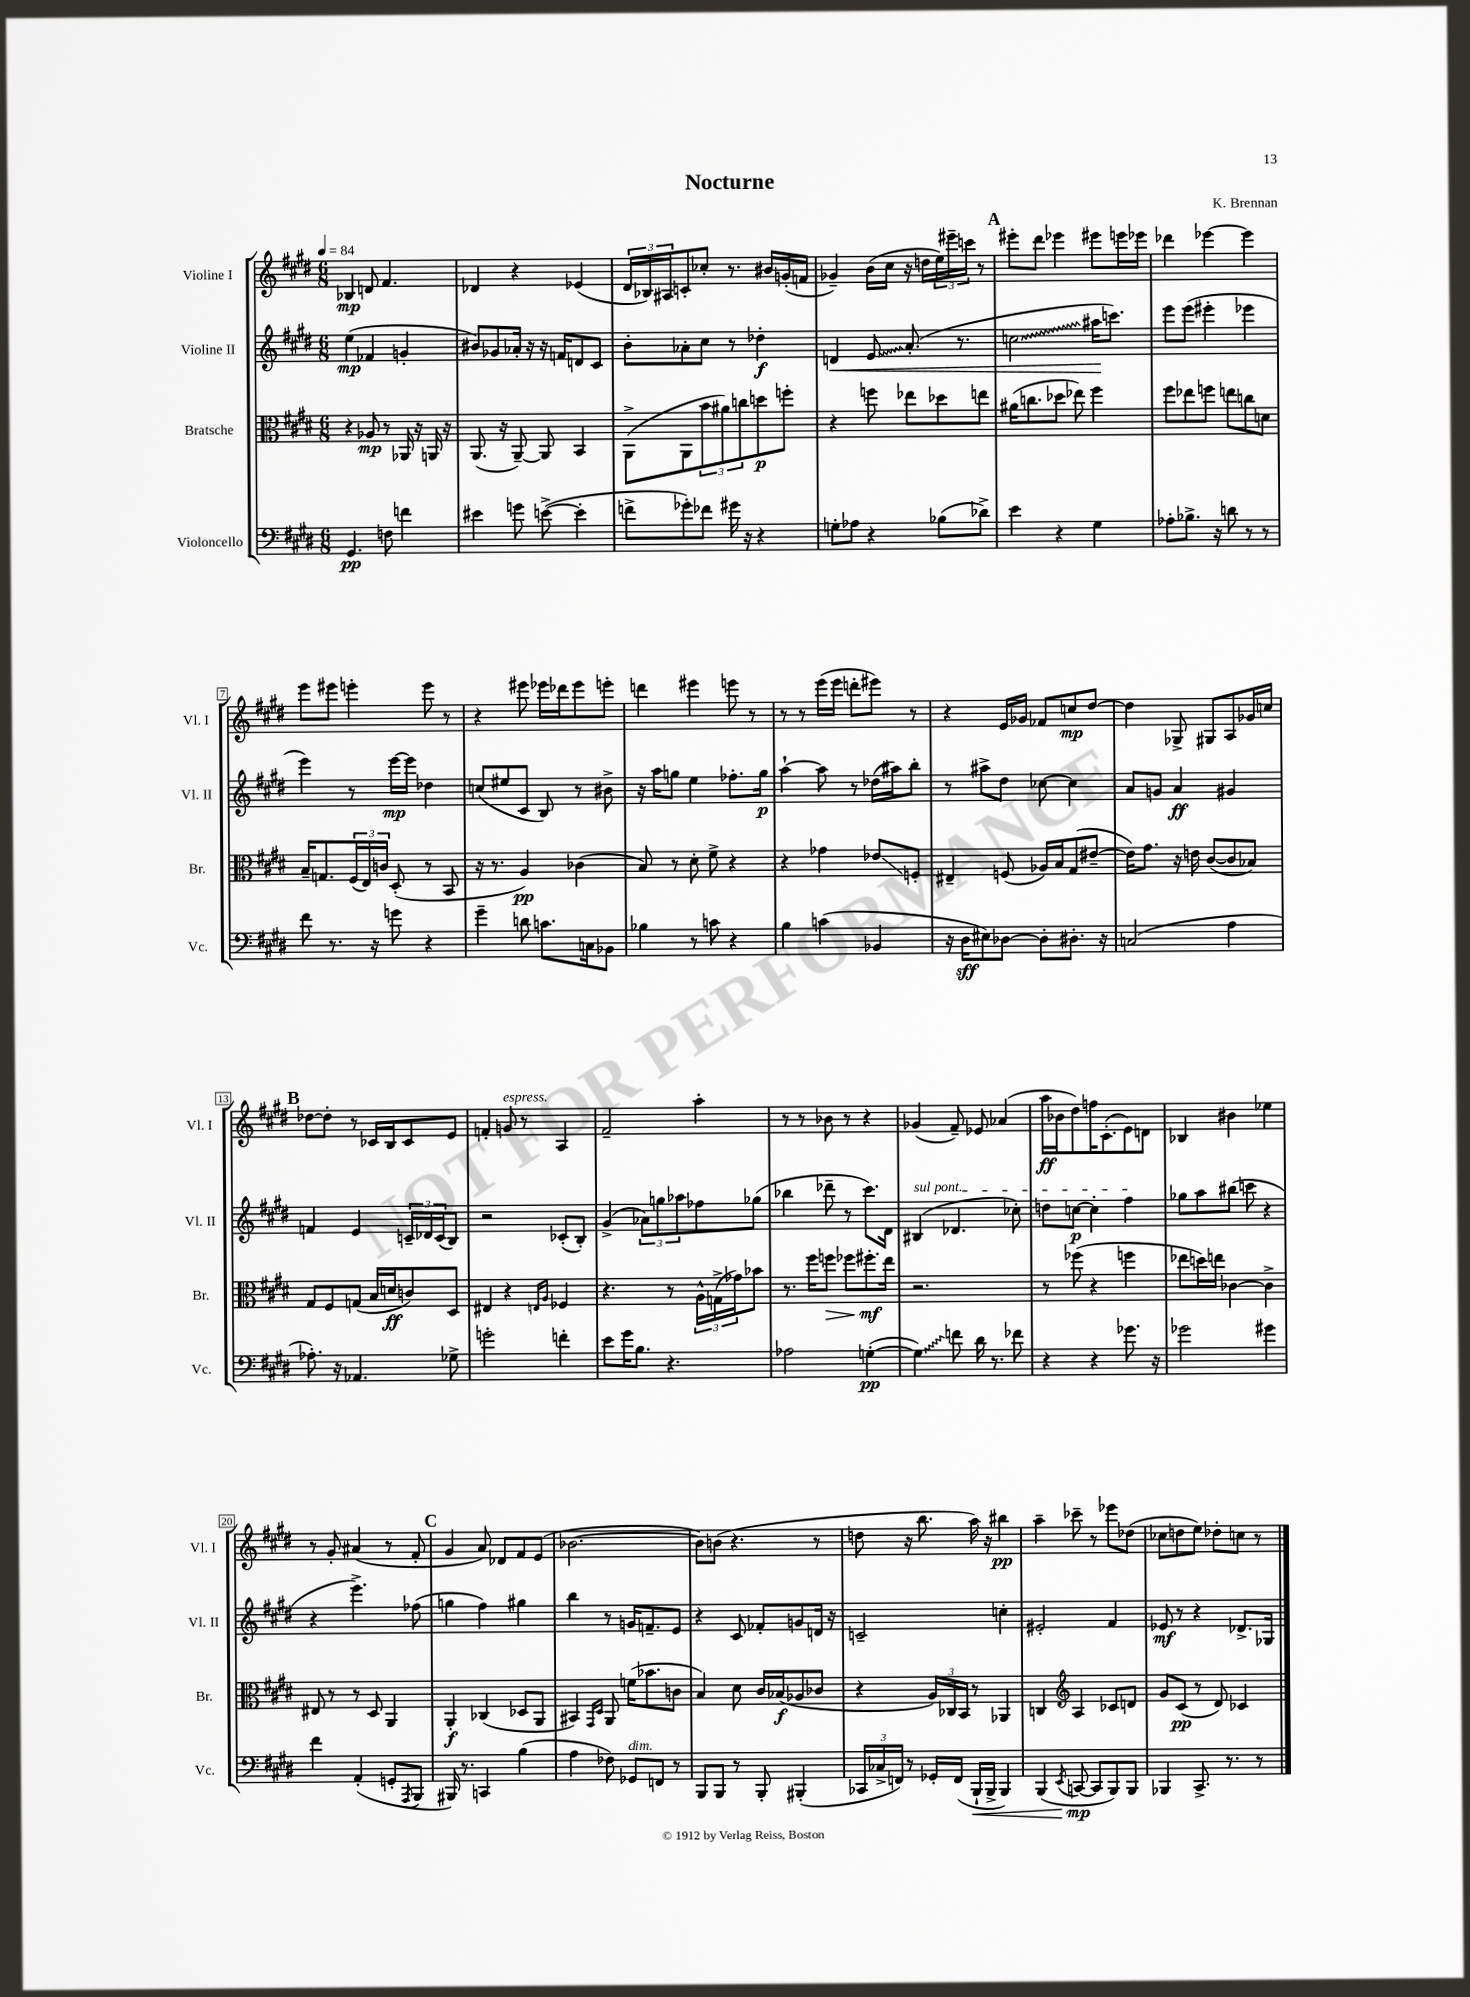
\header { title = "Nocturne" composer = "K. Brennan" }
<<
\new StaffGroup <<
\new Staff = "s0" \with { instrumentName = "Violine I" shortInstrumentName = "Vl. I" } {
    \clef treble \key e \major \numericTimeSignature \time 6/8 \tempo 4 = 84
    bes4\mp d'8 fis'4. |
    des'4 r4 ees'4( |
    \tuplet 3/2 { dis'16 bes16) ais16 } c'8-. ces''8-. r8. bis'16 g'16-.( f'16 |
    ges'4--) b'16( cis''16 r16 d''16 \tuplet 3/2 { e''16) eis'''16-- c'''16 } r8 |
    \mark \markup { \bold "A" } eis'''8-. dis'''8 ees'''4 eis'''8 e'''16 ees'''16 |
    des'''4 ees'''4~ ees'''4 |
    e'''8 eis'''8 e'''4-. e'''8 r8 |
    r4 eis'''8 ees'''16 des'''16 ees'''8 e'''8-. |
    d'''4 eis'''4 e'''8 r8 |
    r8 r8 e'''16( e'''16 d'''8-. eis'''8) r8 |
    r4 e'16 ges'16 fes'8 c''8\mp dis''8~ |
    dis''4 ges8-> gis8 a8 ges'16 c''16 |
    \mark \markup { \bold "B" } des''8~ des''8-. r8 ces'16 b16 ces'8 e'8 |
    f'4-. g'8^\markup { \italic "espress." } r8 a4 |
    fis'2-- a''4-. |
    r8 r8 bes'8 r8 r4 |
    ges'4( fis'8--) ees'8 aes'4( |
    a''16\ff bes'16 dis''8) f''16 cis'8.-.( e'8) d'8 |
    bes4 bis'4 ees''4 |
    r8 gis'8-. ais'4( r8 fis'8-. |
    \mark \markup { \bold "C" } gis'4 a'8) des'8 fis'8 e'8( |
    bes'2.~ |
    bes'8) b'8( r4. r8 |
    d''8 r16 b''8. a''16) r16 bis''4\pp |
    a''4-- ces'''8-- r8 ees'''8 des''8( |
    ces''8 d''8 e''8) des''8-. c''8 r8 \bar "|." |
}
\new Staff = "s1" \with { instrumentName = "Violine II" shortInstrumentName = "Vl. II" } {
    \clef treble \key e \major \numericTimeSignature \time 6/8
    e''4\mp( fes'4 g'4-. |
    bis'8) ges'8 aes'16-. r16 r16 f'16 d'8 cis'8 |
    b'8-. aes'8-. cis''8 r8 des''4-.\f |
    d'4\< \once \override Glissando.style = #'zigzag e'8\glissando a'8.-.( r8. |
    \mark \markup { \bold "A" } \once \override Glissando.style = #'zigzag c''2\glissando ais''16\! c'''8.) |
    e'''8 e'''8( eis'''4-. ees'''4 |
    e'''4) r8 e'''16~\mp e'''16 des''4 |
    c''8( eis''8 cis'8 b8) r8 bis'8-> |
    r16 a''16 g''8 e''4 fes''8.-. g''16\p |
    a''4~-! a''8 r8 des''16( ais''16) b''8-. |
    r8 ais''8-> dis''8 ces''8~ ces''4 |
    a'8 g'8 a'4\ff gis'4 |
    \mark \markup { \bold "B" } f'4 e'4 \tuplet 3/2 { c'16-- des'16 c'16( } b8) |
    r2 ces'8-.( b8-.) |
    gis'4->( \tuplet 3/2 { aes'8) g''8 aes''8 } fes''8 ges''8( |
    bes''4 des'''8-- r8 cis'''8.) dis'16 |
    \once \override TextSpanner.bound-details.left.text = \markup { \italic "sul pont." } bis4\startTextSpan( des'4. ces''8-.) |
    d''8 c''8~\p c''4-. fis''4\stopTextSpan |
    ges''8 a''8 bis''8( c'''8 r4 |
    r4 e'''4.->) fes''8( |
    \mark \markup { \bold "C" } g''4 fis''4) gis''4 |
    b''4 r8 g'16 f'8.-- e'8 |
    r4 cis'8 fes'8-. g'8 d'16 r16 |
    c'2-- c''4-. |
    eis'2-. fis'4 |
    ees'8\mf r8 r4 des'8.-> ges16 \bar "|." |
}
\new Staff = "s2" \with { instrumentName = "Bratsche" shortInstrumentName = "Br." } {
    \clef alto \key e \major \numericTimeSignature \time 6/8
    r4 aes8\mp r8 aes,16 r16 a,16 r16 |
    a,8.( r16 a,8~--) a,8 b,4 |
    a,8->( a,8 \tuplet 3/2 { b'8 ais'8) c''8 } d''8\p f''8-. |
    r4 f''8 ees''8 des''8 e''8 |
    \mark \markup { \bold "A" } ais'16( c''8. des''8 ees''8) fis''4 |
    fis''8 ees''8 f''8 e''8 c''8 d'8 |
    b16-- g8. \tuplet 3/2 { fis16( e16) c'16 } dis8-.( r8 b,8 |
    r16 r8. a4\pp) ces'4( |
    b8) r8 dis'8-. fis'8-> r4 |
    r4 ges'4 ees'8\glissando f8-. |
    eis4-- f8( aes16) b16 gis8( eis'8~-- |
    eis'16) gis'8. r16 e'16 cis'8~( cis'8 bes8) |
    \mark \markup { \bold "B" } gis8 fis8 g8( b16 d'16\ff c'8) dis8 |
    eis4 r4 \grace { e16 a16 } fes4 |
    r4. r8 \tuplet 3/2 { a16-^ g16->( ges'16) } bes'8 |
    r8. fis''16 f''8\> fes''8 fis''8.-.\mf\! e''16 |
    r2. |
    r8 fes''8( r4 f''4 |
    ees''8 d''16) e''16 ces'4~ ces'4-> |
    eis8 r8 r8 dis8 a,4 |
    \mark \markup { \bold "C" } a,4-.\f ces4( des8 a,8 |
    bis,4) \grace { gis,16 dis16 } a,8 f'16( bes'8. c'8 |
    b4) dis'8 cis'16 bes16\f( aes8 ces'8 |
    r4 \tuplet 3/2 { a16) ces16 b,16 } r8 aes,4 |
    c4 \clef treble a4 ces'8 d'8 |
    gis'8 cis'8\pp( r8 dis'8) ces'4 \bar "|." |
}
\new Staff = "s3" \with { instrumentName = "Violoncello" shortInstrumentName = "Vc." } {
    \clef bass \key e \major \numericTimeSignature \time 6/8
    gis,4.\pp f8 f'4 |
    eis'4 g'8 e'8~->( e'4-. |
    f'8-> ges'8-.) fes'8 gis'16 r16 r4 |
    g8-. aes8 r4 bes8( des'8->) |
    \mark \markup { \bold "A" } e'4 r4 gis4 |
    aes8-. bes8.-> r16 d'8 r8 r8 |
    fis'8 r8. r16 g'8 r4 |
    gis'4-- d'8 c'8. c16 bes,8 |
    bes4 r8 c'8 r4 |
    b4 c'4( bes,4 |
    r16 dis16\sff eis8) des8~ des8-. dis8.-. r16 |
    c2( a4 |
    \mark \markup { \bold "B" } aes8.-.) r16 aes,4. ges8-> |
    g'2-. f'4-. |
    e'8 gis'16 b8. r4. |
    aes2 g4~-.\pp( |
    \once \override Glissando.style = #'zigzag g4\glissando) f'8 dis'16 r8. fes'8 |
    r4 r4 ges'8. r16 |
    ges'2 gis'4 |
    fis'4 a,4-.( g,8-. \acciaccatura { a,,8 } b,,8 |
    \mark \markup { \bold "C" } bis,,16) r8. c,4 b4( |
    a4 fes8) ges,8^\markup { \italic "dim." } f,8 r8 |
    b,,8 b,,8 r8 b,,8-. bis,,4-.( |
    \tuplet 3/2 { ces,16 ces16-> f,16) } r8 ges,16-. f,16( b,,16-!\< b,,16-> b,,4) |
    b,,4( \acciaccatura { e,8 } c,8~\mp\! c,8 b,,8) b,,8 |
    bes,,4 cis,8.-> r8. r8 \bar "|." |
}
>>
>>
\layout { \context { \Score \override BarNumber.stencil = #(make-stencil-boxer 0.1 0.3 ly:text-interface::print) } }
